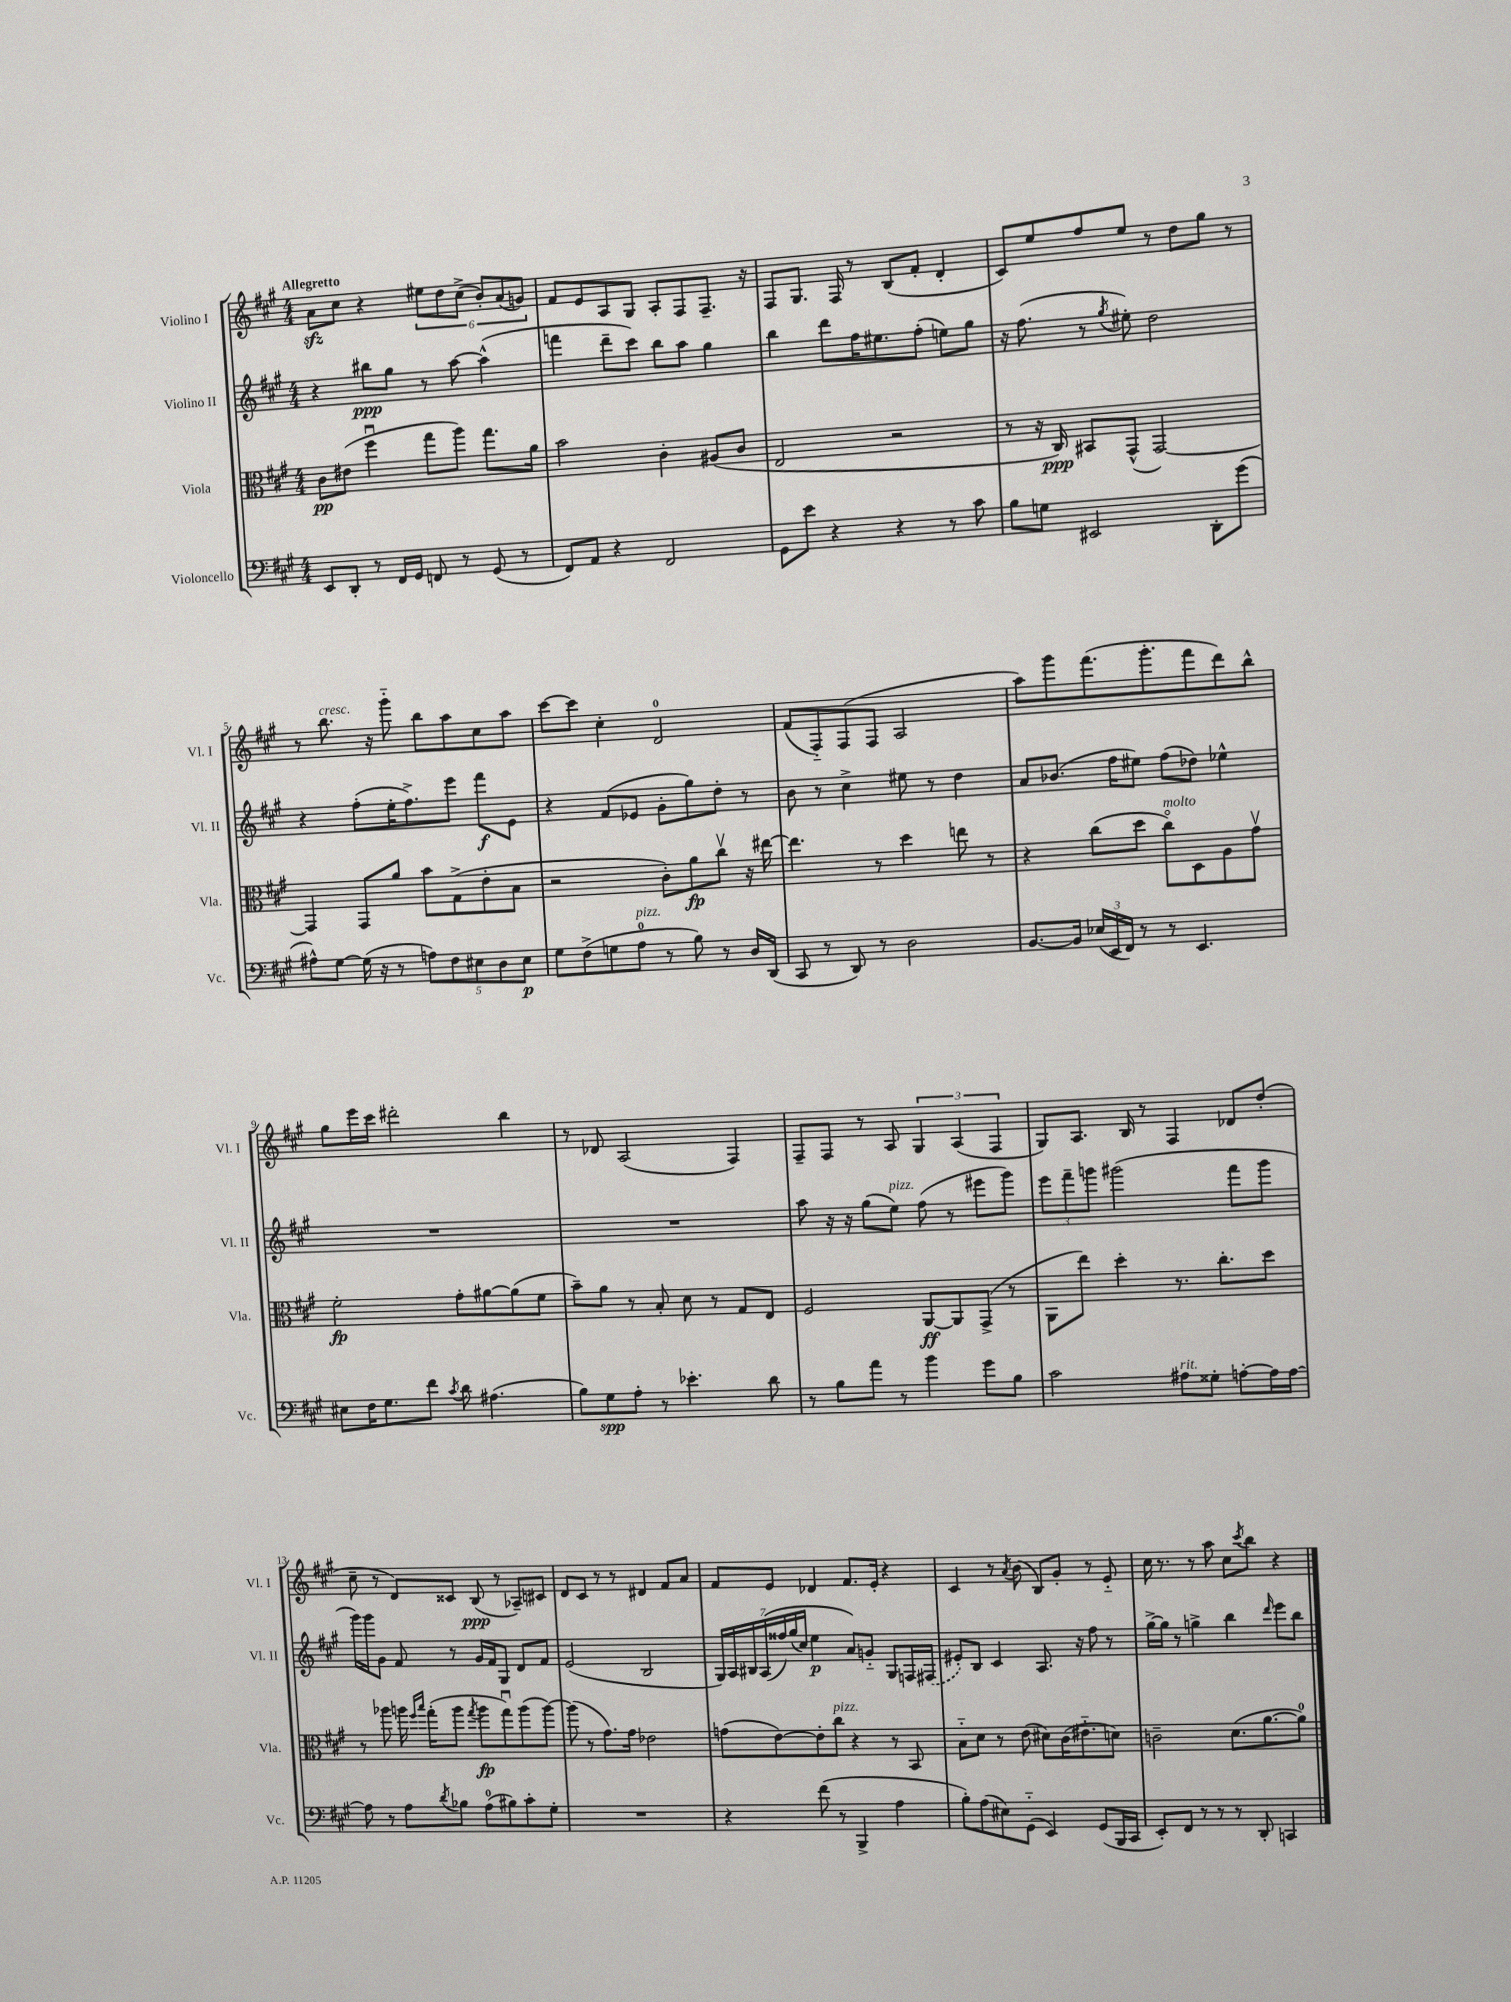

**kern	**dynam	**kern	**dynam	**kern	**dynam	**kern	**dynam
*part4	*part4	*part3	*part3	*part2	*part2	*part1	*part1
*staff4	*staff4	*staff3	*staff3	*staff2	*staff2	*staff1	*staff1
*I"Violoncello	*	*I"Viola	*	*I"Violino II	*	*I"Violino I	*
*I'Vc.	*	*I'Vla.	*	*I'Vl. II	*	*I'Vl. I	*
*clefF4	*	*clefC3	*	*clefG2	*	*clefG2	*
*k[f#c#g#]	*	*k[f#c#g#]	*	*k[f#c#g#]	*	*k[f#c#g#]	*
*M4/4	*	*M4/4	*	*M4/4	*	*M4/4	*
=1	=1	=1	=1	=1	=1	=1	=1
!	!	!	!	!	!	!LO:TX:a:B:t=Allegretto	!
8EE/L	.	8c#\L	pp	4r	.	8azz\L	.
8DD'/J	.	(8e#X\J	.	.	.	8cc#\J	.
8r	.	4ff#u\	.	8bb#X\L	ppp	4r	.
16FF#/LL	.	.	.	8gg#\J	.	.	.
16GG#/JJ	.	.	.	.	.	.	.
8FFn/	.	8gg#\L	.	8r	.	12ee#X\L	.
.	.	.	.	.	.	12dd\	.
8r	.	8aa\J)	.	[8aa\	.	.	.
.	.	.	.	.	.	(12cc#^\J	.
(8GG#/	.	8.gg#\L	.	(4aa^^\]	.	12b'/L)	.
.	.	.	.	.	.	(12a/	.
8r	.	.	.	.	.	.	.
.	.	.	.	.	.	12gn/J)	.
.	.	16a\Jk	.	.	.	.	.
=2	=2	=2	=2	=2	=2	=2	=2
8FF#/L)	.	2b\	.	4fffn\	.	8f#/L	.
8AA/J	.	.	.	.	.	8e/	.
4r	.	.	.	8ddd~\L	.	8A/	.
.	.	.	.	8ccc#\J)	.	8G#/J	.
2FF#/	.	4c#'\	.	8bb\L	.	8A'/L	.
.	.	.	.	8aa\J	.	8F#/	.
.	.	(8A#X/L	.	4gg#\	.	8.F#~/J	.
.	.	8c#/J	.	.	.	.	.
.	.	.	.	.	.	16r	.
=3	=3	=3	=3	=3	=3	=3	=3
8GG#\L	.	2E/	.	4bb\	.	8F#/L	.
8e\J	.	.	.	.	.	8.G#/J	.
4r	.	.	.	8ddd\L	.	.	.
.	.	.	.	.	.	16F#/	.
.	.	.	.	16ff#\K	.	8r	.
.	.	.	.	8.ee#X\	.	.	.
4r	.	2r	.	.	.	(8B/L	.
.	.	.	.	(8ff#'\J	.	8f#'/J	.
8r	.	.	.	8een\L)	.	4d'/	.
8c#\	.	.	.	8gg#\J	.	.	.
=4	=4	=4	=4	=4	=4	=4	=4
8B\L	.	8r	.	16r	.	8c#/L)	.
.	.	.	.	(8.ff#\	.	.	.
8Gn\J	.	16r	.	.	.	8ee/	.
.	.	16C#/)	ppp	.	.	.	.
2EE#X/	.	8BB#X/L	.	8r	.	8ff#/	.
.	.	.	.	8qgg#/	.	.	.
.	.	(8GG#^^/J	.	8ee#X'\)	.	8ee/J	.
.	.	[2GG#/)	.	2dd\	.	8r	.
.	.	.	.	.	.	8dd\L	.
8DD'\L	.	.	.	.	.	8gg#\J	.
(8g#\J	.	.	.	.	.	8r	.
!!LO:LB:g=z
=5	=5	=5	=5	=5	=5	=5	=5
8A#X^^\L)	.	4GG#/]	.	4r	.	8r	.
!	!	!	!	!	!	!LO:TX:a:i:t=cresc.	!
[8G#\J	.	.	.	.	.	8.bb\	.
(16G#\]	.	8GG#/L	.	(8ff#'\L	.	.	.
16r	.	.	.	.	.	16r	.
8r	.	8a/J	.	16ee'\K	.	8ggg#\	.
.	.	.	.	8.ff#^\)	.	.	.
10An\L)	.	8b\L	.	.	.	8bb\L	.
10F#\	.	.	.	.	.	.	.
.	.	(8G#^\	.	8eee\J	.	8aa\	.
10E#X\	.	.	.	.	.	.	.
.	.	8e'\	.	8fff#\L	f	8cc#\	.
10D\	.	.	.	.	.	.	.
.	.	8B\J	.	8e\J	.	8aa\J	.
10E#\J	p	.	.	.	.	.	.
=6	=6	=6	=6	=6	=6	=6	=6
8G#\L	.	2r	.	4r	.	[8ccc#\L	.
(8F#^\	.	.	.	.	.	8ccc#\J]	.
8Gn\	.	.	.	(8f#/L	.	4cc#'\	.
!LO:TX:a:i:t=pizz.	!	!	!	!	!	!	!
8A\J	.	.	.	8e-X/J	.	.	.
8r	.	8c#'\L)	.	8g#'\L	.	2d/	.
8B\)	.	8a\	fp	8gg#\)	.	.	.
8r	.	8cc#v\J	.	8dd'\J	.	.	.
16D/LL	.	16r	.	8r	.	.	.
(16DD/JJ	.	[16ee#X\	.	.	.	.	.
=7	=7	=7	=7	=7	=7	=7	=7
8CC#/	.	4.ee#\]	.	8b\	.	(8f#/L	.
8r	.	.	.	8r	.	8F#/)	.
8DD/)	.	.	.	4cc#^\	.	(8F#/	.
8r	.	8r	.	.	.	8F#/J	.
2D\	.	4dd\	.	8ee#X\	.	2A/	.
.	.	.	.	8r	.	.	.
.	.	8een\	.	4dd\	.	.	.
.	.	8r	.	.	.	.	.
=8	=8	=8	=8	=8	=8	=8	=8
[8.BB/L	.	4r	.	8a/L	.	8aa\L)	.
.	.	.	.	(8.b-X/J	.	8ggg#\	.
16BB/Jk]	.	.	.	.	.	.	.
(24E-X/LL	.	(8cc#\L	.	.	.	(8.fff#\	.
24EE/	.	.	.	.	.	.	.
.	.	.	.	16ff#\KL	.	.	.
24FF#/JJ)	.	.	.	.	.	.	.
8r	.	8dd\J	.	8ee#X\J)	.	.	.
.	.	.	.	.	.	8.ggg#'\	.
!	!	!LO:TX:a:i:t=molto	!	!	!	!	!
8r	.	8cc#\L)	.	(8ff#\L	.	.	.
4.EE/	.	8D\	.	8dd-X\J)	.	8fff#\	.
.	.	8A\	.	4ee-X^^\	.	8ddd\)	.
.	.	8g#v\J	.	.	.	8bb^^\J	.
!!LO:LB:g=z
=9	=9	=9	=9	=9	=9	=9	=9
8E#X\L	.	2f#'\	fp	1r	.	8gg#\L	.
16F#\K	.	.	.	.	.	16eee\L	.
8.G#\	.	.	.	.	.	16ccc#\JJ	.
.	.	.	.	.	.	2ddd#X'\	.
8f#\J	.	.	.	.	.	.	.
8qc#/	.	.	.	.	.	.	.
8d\	.	8g#'\L	.	.	.	.	.
(4.A#X\	.	[8a#X\	.	.	.	.	.
.	.	(8a#\]	.	.	.	4bb\	.
.	.	8f#\J	.	.	.	.	.
=10	=10	=10	=10	=10	=10	=10	=10
8B\L)	.	8b~\L)	.	1r	.	8r	.
8G#\	spp	8a\J	.	.	.	8d-X/	.
8A'\J	.	8r	.	.	.	(2A/	.
8r	.	8B'/	.	.	.	.	.
4.e-X'\	.	8d\	.	.	.	.	.
.	.	8r	.	.	.	.	.
.	.	8G#/L	.	.	.	4F#/)	.
8d\	.	8E/J	.	.	.	.	.
=11	=11	=11	=11	=11	=11	=11	=11
8r	.	2F#/	.	8aa\	.	8F#~/L	.
8B\L	.	.	.	16r	.	8F#/J	.
.	.	.	.	16r	.	.	.
8a\J	.	.	.	(8gg#\L	.	8r	.
!	!	!	!	!LO:TX:a:i:t=pizz.	!	!	!
8r	.	.	.	8ee\J)	.	8A/	.
4b\	.	[8AA/L	ff	(8ff#\	.	6G#/	.
.	.	8AA/]	.	8r	.	.	.
.	.	.	.	.	.	(6A/	.
8g#\L	.	(8GG#^/J	.	8eee#X\L	.	.	.
.	.	.	.	.	.	6F#/	.
8B\J	.	8r	.	8ggg#\J)	.	.	.
=12	=12	=12	=12	=12	=12	=12	=12
2c#\	.	8AA\L	.	12eee\L	.	8G#/L)	.
.	.	.	.	12fff#~\	.	.	.
.	.	8ee\J)	.	.	.	8.A/J	.
.	.	.	.	12gggn\J	.	.	.
.	.	4dd'\	.	(2ggg#X\	.	.	.
.	.	.	.	.	.	16B/	.
.	.	.	.	.	.	8r	.
!LO:TX:a:i:t=rit.	!	!	!	!	!	!	!
8A#X\L	.	8.r	.	.	.	4F#/	.
8G##X'\J	.	.	.	.	.	.	.
.	.	8.cc#'\L	.	.	.	.	.
[8An'\L	.	.	.	8fff#\L	.	8d-X/L	.
16A\L]	.	8dd\J	.	8ggg#\J	.	(8dd'/J	.
[16A\JJ	.	.	.	.	.	.	.
!!LO:LB:g=z
=13	=13	=13	=13	=13	=13	=13	=13
8A\]	.	8r	.	16ggg#\LL)	.	8cc#~\	.
.	.	.	.	16ggg#\J	.	.	.
8r	.	8aa-X\	.	8g#\J	.	8r	.
8A\L	.	16aan\	.	8f#/	.	8d/L)	.
.	.	16qqff#/LL	.	.	.	.	.
.	.	16qqbb/JJ	.	.	.	.	.
.	.	(16gg#'\KL	.	.	.	.	.
8qd/	.	.	.	.	.	.	.
8B-X\J	.	8aa\J	.	8r	.	8c##X/J	.
.	.	8qgg#/	.	.	.	.	.
(8A\L	.	8aa\L	fp	16g#/LL	.	(8B/	ppp
.	.	.	.	16f#/J	.	.	.
8B#X\)	.	8gg#u\)	.	8G#/J	.	8r	.
8c#'\	.	(8aa\	.	8d/L	.	8A-X~/L)	.
8G#'\J	.	[8aa\J)	.	8f#/J	.	8c#X/J	.
=14	=14	=14	=14	=14	=14	=14	=14
1r	.	(8aa\]	.	(2e/	.	8d/L	.
.	.	8r	.	.	.	8c#/J	.
.	.	8.g#\L)	.	.	.	8r	.
.	.	.	.	.	.	8r	.
.	.	16g#\Jk	.	.	.	.	.
.	.	2e-X\	.	2B/	.	4d#X/	.
.	.	.	.	.	.	8f#/L	.
.	.	.	.	.	.	8a/J	.
=15	=15	=15	=15	=15	=15	=15	=15
4r	.	(8gn\L	.	28G#/LL)	.	8f#/L	.
.	.	.	.	28A/	.	.	.
.	.	.	.	28B#X/	.	.	.
.	.	.	.	((28A/	.	.	.
.	.	[8e\)	.	.	.	8e/J	.
.	.	.	.	28ff##X/)	.	.	.
.	.	.	.	(28gg#/	.	.	.
.	.	.	.	28cc#/JJ)	.	.	.
(8f#\	.	8e'\]	.	4ee\	p	4d-X/	.
!	!	!LO:TX:a:i:t=pizz.	!	!	!	!	!
8r	.	8cc#\J	.	.	.	.	.
4BBB^/	.	4r	.	8a/L)	.	8.f#/L	.
.	.	.	.	8gn/J	.	.	.
.	.	.	.	.	.	16e'/Jk	.
4A\	.	8r	.	8G#/L	.	4r	.
.	.	8BB/	.	16Fn/L	.	.	.
.	.	.	.	(16F#X/JJ	.	.	.
=16	=16	=16	=16	=16	=16	=16	=16
8B'\L)	.	8B\L	.	8e#X'/L)	.	4c#/	.
(8A\	.	8d\J	.	8B/J	.	.	.
8E#X\)	.	8r	.	4c#/	.	8r	.
.	.	.	.	.	.	8qa/	.
(8GG#\J	.	(8e\	.	.	.	(8b\	.
4EE/)	.	8d#X\L)	.	8.A/	.	8B/L)	.
.	.	(16c#\K	.	.	.	8g#'/J	.
.	.	8.e#X\	.	16r	.	.	.
(8GG#/L	.	.	.	8ff#\	.	8r	.
16BBB/L	.	8dn\J)	.	8r	.	8e/	.
16CC#/JJ	.	.	.	.	.	.	.
=17	=17	=17	=17	=17	=17	=17	=17
8EE'/L)	.	2cn~\	.	[16gg#^\LL	.	16cc#\	.
.	.	.	.	16gg#\JJ]	.	8.r	.
8FF#/J	.	.	.	8r	.	.	.
8r	.	.	.	4ggn^\	.	8r	.
8r	.	.	.	.	.	8aa\	.
8r	.	(8.d\L	.	4bb\	.	8cc#\L	.
.	.	.	.	.	.	8qccc#/	.
8DD'/	.	.	.	.	.	8bb\J	.
.	.	[8.a\	.	.	.	.	.
.	.	.	.	16qqddd/	.	.	.
4CCn/	.	.	.	8eee\L	.	4r	.
.	.	8a\J])	.	8bb\J	.	.	.
==	==	==	==	==	==	==	==
*-	*-	*-	*-	*-	*-	*-	*-
